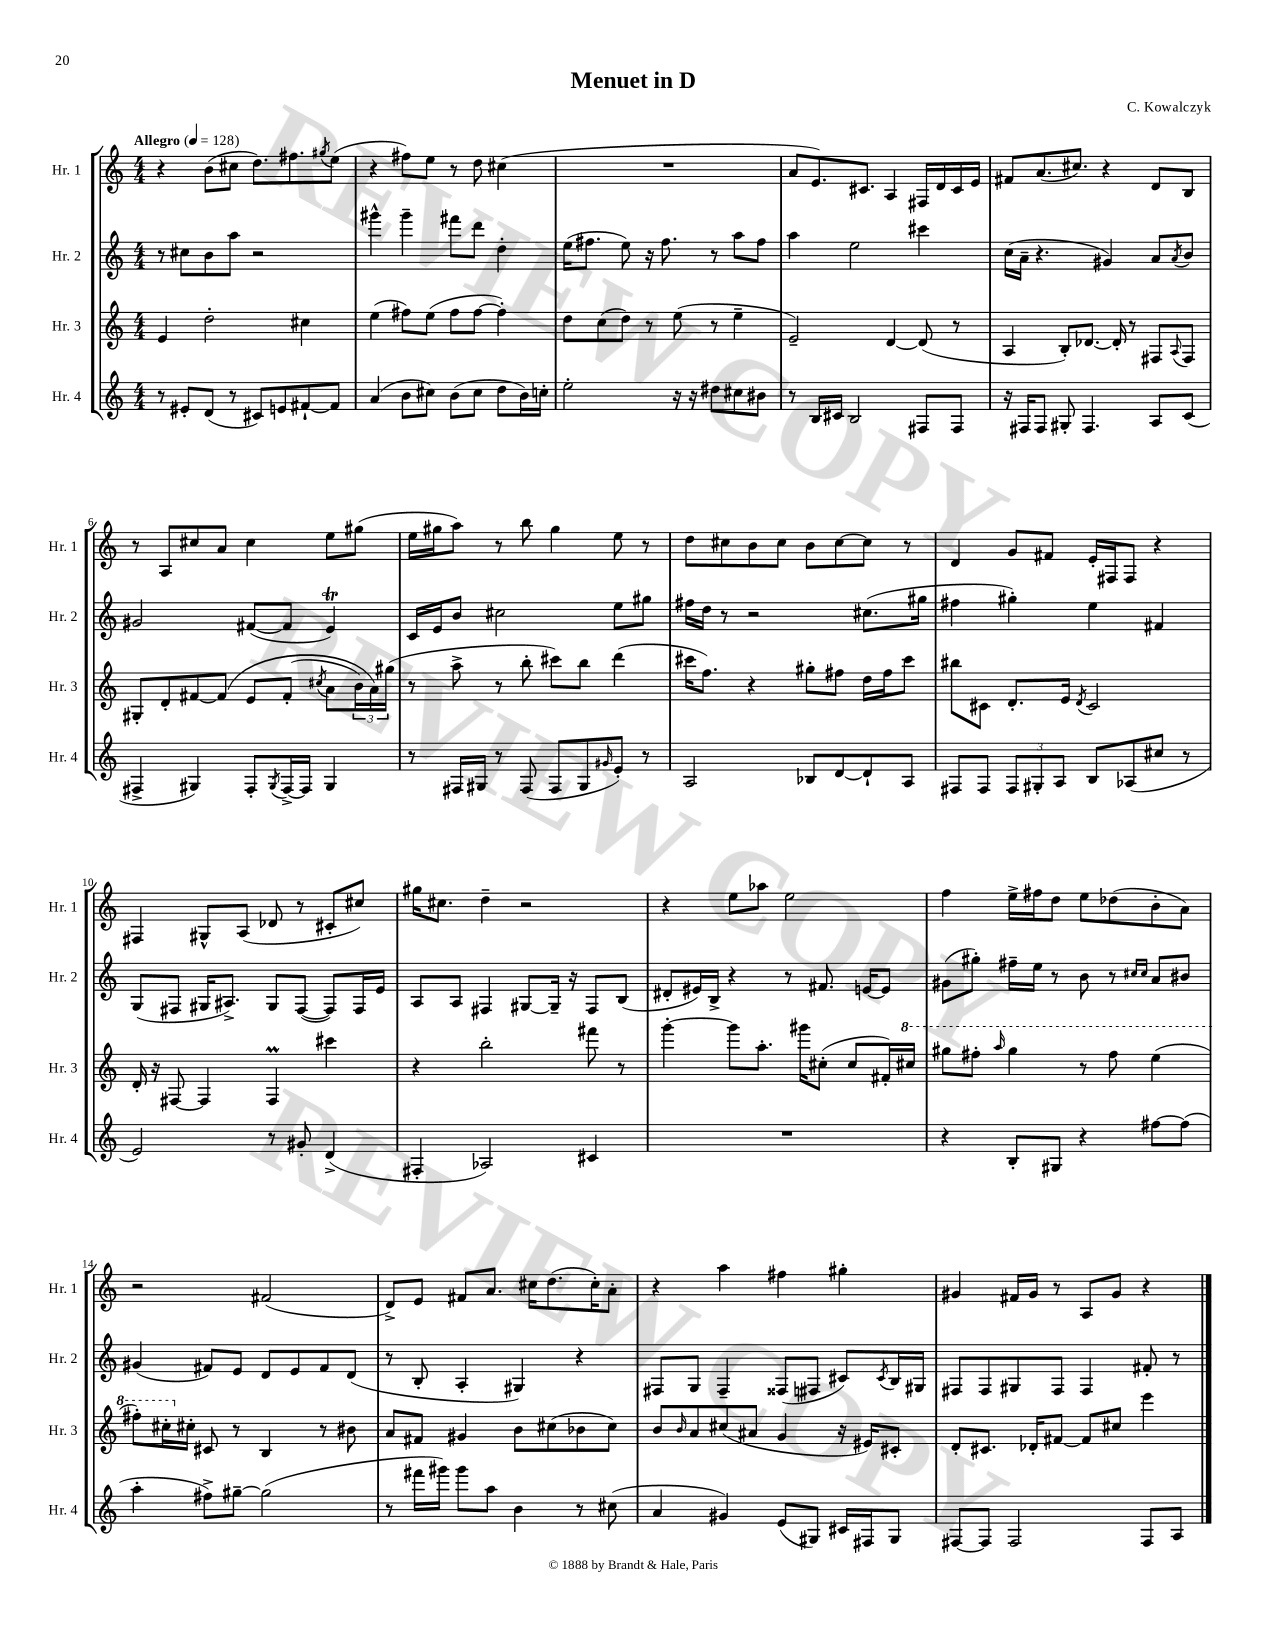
\header { title = "Menuet in D" composer = "C. Kowalczyk" }
<<
\new StaffGroup <<
\new Staff = "s0" \with { instrumentName = "Hr. 1" shortInstrumentName = "Hr. 1" } {
    \clef treble \key c \major \numericTimeSignature \time 4/4 \tempo "Allegro" 4 = 128
    r4 b'8( cis''8 d''8.) fis''8. \acciaccatura { gis''8 } e''8( |
    r4 fis''8) e''8 r8 d''8 cis''4( |
    R1 |
    a'8 e'8.) cis'8. a4 fis16 d'16 cis'16 e'16 |
    fis'8 a'8.( cis''8.) r4 d'8 b8 |
    r8 a8 cis''8 a'8 cis''4 e''8 gis''8( |
    e''16 gis''16 a''8) r8 b''8 gis''4 e''8 r8 |
    d''8 cis''8 b'8 cis''8 b'8 cis''8~ cis''8 r8 |
    d'4 g'8 fis'8 e'16-. fis16 fis8 r4 |
    fis4 gis8-^ a8( des'8 r8 cis'8-. cis''8) |
    gis''16 cis''8. d''4-- r2 |
    r4 e''8 aes''8 e''2 |
    f''4 e''16-> fis''16 d''8 e''8 des''8( b'8-. a'8) |
    r2 fis'2( |
    d'8->) e'8 fis'8 a'8. cis''16 d''8.( cis''16-.) a'8-. |
    r4 a''4 fis''4 gis''4-. |
    gis'4 fis'16 gis'16 r8 a8 gis'8 r4 \bar "|." |
}
\new Staff = "s1" \with { instrumentName = "Hr. 2" shortInstrumentName = "Hr. 2" } {
    \clef treble \key c \major \numericTimeSignature \time 4/4
    r8 cis''8 b'8 a''8 r2 |
    gis'''4-^ gis'''4-- fis'''8 d'''8 d''4-. |
    e''16( fis''8. e''8) r16 fis''8. r8 a''8 fis''8 |
    a''4 e''2 cis'''4 |
    c''16( a'16-- r4. gis'4) a'8 \acciaccatura { a'8 } b'8 |
    gis'2 fis'8~( fis'8 e'4\trill) |
    c'16 e'16 b'8 cis''2 e''8 gis''8 |
    fis''16 d''16 r8 r2 cis''8.( gis''16 |
    fis''4 gis''4-.) e''4 fis'4 |
    g8( fis8 gis16 ais8.->) gis8 fis8~( fis8) fis16 e'16 |
    a8 a8 fis4 gis8~ gis16-- r16 fis8 b8( |
    dis'8-. eis'16) b16-> r4 r8 fis'8. e'16~ e'8 |
    gis'8( gis''8-.) fis''16-- e''16 r8 b'8 r8 \grace { cis''16 cis''16 } a'8 bis'8 |
    gis'4( fis'8) e'8 d'8 e'8 fis'8 d'8( |
    r8 b8-. a4-. gis4) r4 |
    fis8 g8 fis4-- fisis8( fis8 cis'8) \acciaccatura { cis'8 } b16 gis16 |
    fis8 fis8 gis8 fis8 fis4 fis'8-. r8 \bar "|." |
}
\new Staff = "s2" \with { instrumentName = "Hr. 3" shortInstrumentName = "Hr. 3" } {
    \clef treble \key c \major \numericTimeSignature \time 4/4
    e'4 d''2-. cis''4 |
    e''4( fis''8) e''8( fis''8 fis''8~ fis''4-.) |
    d''8 c''8( d''8) r8 e''8( r8 e''4-- |
    e'2--) d'4~ d'8( r8 |
    a4 b8-.) des'8.~ des'16-. r8 fis8 \appoggiatura { a8 } fis8 |
    gis8-. d'8-. fis'8~ fis'8\( e'8 fis'8-.( \acciaccatura { cis''8 } a'8 \tuplet 3/2 { b'16) a'16\) gis''16( } |
    r8 a''8-> r8 b''8-. cis'''8) b''8 d'''4( |
    cis'''16 f''8.) r4 gis''8-. fis''8 d''16 fis''16 cis'''8 |
    bis''8 cis'8 d'8.-. e'16 \acciaccatura { d'8 } cis'2 |
    d'16-. r16 fis8~ fis4 fis4\prall cis'''4 |
    r4 b''2-. fis'''8 r8 |
    g'''4~-. g'''8 a''8.-. gis'''16 cis''8-.( cis''8 fis'16-.) \ottava #1 cis'''16 |
    gis'''8 fis'''8-. \grace { a'''16 } gis'''4 r8 fis'''8 e'''4( |
    fis'''8-.) cis'''16-. \ottava #0 cis''16-. cis'8 r8 b4 r8 bis'8 |
    a'8 fis'8 gis'4 b'8 cis''8( bes'8 cis''8) |
    b'8 \grace { b'16 } a'8 cis''8( ais'8 g'4 r16 eis'16) cis'8-. |
    d'8-. cis'8. des'16-. fis'8~ fis'8 cis''8 e'''4 \bar "|." |
}
\new Staff = "s3" \with { instrumentName = "Hr. 4" shortInstrumentName = "Hr. 4" } {
    \clef treble \key c \major \numericTimeSignature \time 4/4
    r8 eis'8-. d'8( r8 cis'8) e'8 fis'8~-! fis'8 |
    a'4( b'8 cis''8) b'8( cis''8 d''8 b'16) c''16-. |
    e''2-. r16 r16 dis''8 cis''8 bis'8 |
    r8 b16 cis'16 b2 fis8 fis8 |
    r16 fis16 fis8 gis8-. fis4. a8 c'8( |
    fis4-> gis4) fis8-. \acciaccatura { gis8 } fis16~-> fis16 gis4 |
    r8 fis16 gis16 r8 fis8( fis8 gis8 \grace { gis'16 } e'8-.) r8 |
    a2 bes8 d'8~ d'8-! a8 |
    fis8 fis8 \tuplet 3/2 { fis8 gis8-. a8 } b8 aes8( cis''8 r8 |
    e'2) r8 gis'8-. d'4->( |
    fis4-. aes2) cis'4 |
    R1 |
    r4 b8-. gis8 r4 fis''8~ fis''8( |
    a''4-. fis''8->) gis''8~-- gis''2( |
    r8 fis'''16 gis'''16) gis'''8 a''8 b'4 r8 cis''8( |
    a'4 gis'4) e'8( gis8) cis'16 fis16 gis8 |
    fis8~ fis8 fis2 fis8 a8 \bar "|." |
}
>>
>>
